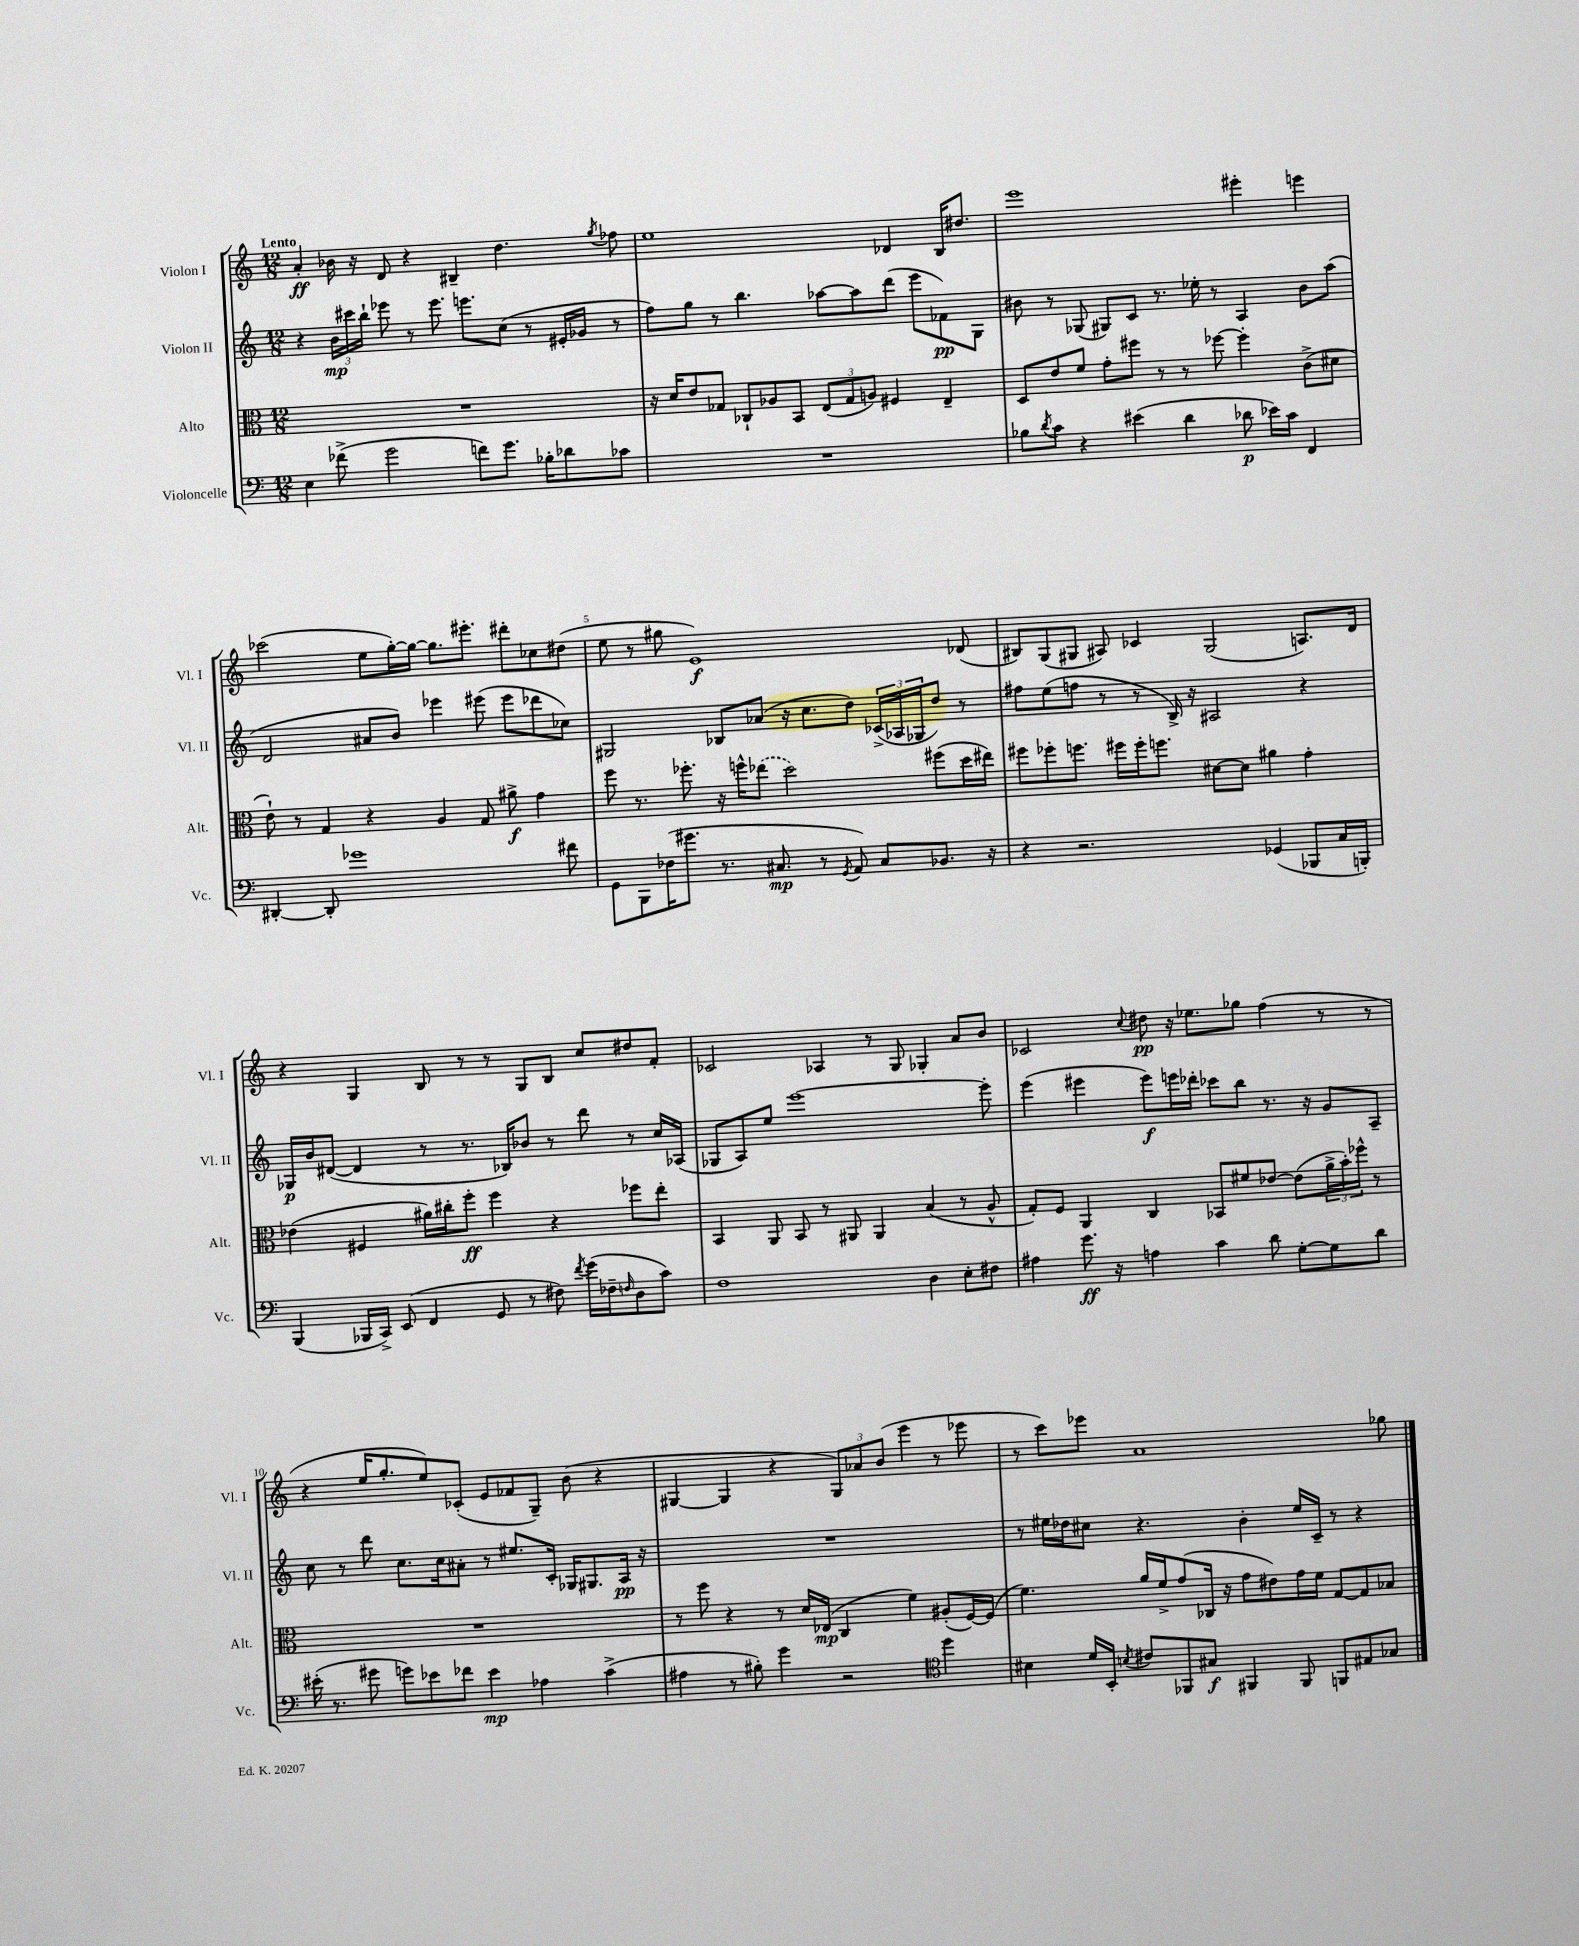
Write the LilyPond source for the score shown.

<<
\new StaffGroup <<
\new Staff = "s0" \with { instrumentName = "Violon I" shortInstrumentName = "Vl. I" } {
    \clef treble \key c \major \numericTimeSignature \time 12/8 \tempo "Lento"
    a'4-.\ff bes'16 r16 d'8 r4 bis4-- d''4. \acciaccatura { g''8 } fes''8 |
    e''1 des'4 b16 dis''8. |
    e'''1 eis'''4-. e'''4 |
    ces'''2( e''8 g''16~-.) g''16~ g''8. eis'''8.-. dis'''8-. ces''8 dis''8( |
    e''8 r8 gis''8 e'1\f) des'8( |
    bis8) g8( gis8 ais8) ces'4 gis2( a8.) d'16 |
    r4 g4 b8 r8 r8 g8 b8 c''8 dis''8 f'8-. |
    ces'2 aes4 r8 g8 ges4-. a'8 b'8 |
    ces'2 \appoggiatura { c''8 } dis''8\pp r16 ees''8. ges''8 f''4( r8 r8 |
    r4 e''16 g''8.-. e''8) ces'8-.( e'8 fes'8 g8--) b'8( r4 |
    gis4~ gis4 r4 \tuplet 3/2 { gis8) aes'8 b'8( } e'''4 r8 ees'''8 |
    r8 c'''8) ees'''8 a'1 ges''8 \bar "|." |
}
\new Staff = "s1" \with { instrumentName = "Violon II" shortInstrumentName = "Vl. II" } {
    \clef treble \key c \major \numericTimeSignature \time 12/8
    r4 \tuplet 3/2 { b'16\mp cis'''16 b''16-! } ees'''8 r8 ees'''8. e'''8. c''8( r8 eis'16-. ges'16 r8 |
    f''8) g''8 r8 b''4. aes''8~ aes''8 d'''8( e'''8 fes'8\pp) g8 |
    bis'8 r8 ges8( gis8) c'8 r8. ees''16-. r8 a4 bis'8 a''8( |
    d'2 ais'8 b'8) ees'''4 eis'''8( eis'''8 des'''8 ces''8) |
    gis2 bes8 aes'8( r16 c''8. d''8) \tuplet 3/2 { ces'16->( aes16 ges16 } d''8) r8 |
    fis''8 e''8( f''8 r8 r8 b16->) r16 ais2 r4 |
    ges16\p b'16 dis'8~( dis'4 r8 r8. bes16) bes'8 r8 d'''8 r8 c''16 aes16( |
    ges8 a8) e''8 e'''1~ e'''8-. |
    e'''4( eis'''4 eis'''8\f) e'''16 des'''16-. ces'''8 b''8 r8. r16 g'8 a8-- |
    c''8 r8 d'''8 c''8. c''16 ais'8-. r8 eis''8. c'16-. ges16 gis8. a16\pp r16 |
    R1. |
    r8 eis''16 des''16 cis''8 r4. b'4-. eis''16 c'16-- r8 r4 \bar "|." |
}
\new Staff = "s2" \with { instrumentName = "Alto" shortInstrumentName = "Alt." } {
    \clef alto \key c \major \numericTimeSignature \time 12/8
    R1. |
    r16 d'16 e'8 ges8 ces8-! aes8 b,8 \tuplet 3/2 { e8( ges8 a8) } fis4 e4-- |
    d8 e'8 f'8 g'8-. fis''8 r8 r8 fes''8~ fes''4-. c'8->( dis'8 |
    e'8-!) r8 g4 r4 a4 g8 ais'8->\f g'4 |
    f''8 r8. fes''8.-. r16 f''16-^ \once \slurDashed ees''8( d''2) fis''8( d''16 eis''16) |
    fis''8 fes''8-. f''8. fis''16 fis''16-. f''8. dis'8~ dis'8 ais'4 g'4-. |
    ees'4( fis4 ais'16) cis''16-. f''8-.\ff f''4 r4 fes''8 e''8-. |
    b,4 a,8 b,8 r8 ais,8 ais,4 b4( r8 a8-^ |
    g8-.) f8 a,4 c4 bes,8 fis'8 ees'8~ ees'8( \tuplet 3/2 { a'16-> b'16-.) fes''16-^ } r8 |
    R1. |
    r8 f''8 r4 r8 d'16 ees16\mp( c4 f'4) ais8-.( f16~) f16( |
    f'4.) a'16 f'16-> g'8( ces16 r16 g'8 eis'8) g'16 f'16 g8~ g8 bes8 \bar "|." |
}
\new Staff = "s3" \with { instrumentName = "Violoncelle" shortInstrumentName = "Vc." } {
    \clef bass \key c \major \numericTimeSignature \time 12/8
    e4 fes'8->( g'2 f'8) g'8. bes16-. des'8 ces'8 |
    R1. |
    bes8 \acciaccatura { d'8 } c'8 r4 eis'4( d'4 des'8\p ees'16) c'16 f,4 |
    dis,4~-. dis,8-. ges'1 fis'8 |
    g,8 b,,8 fes16( gis'8. r8. cis8.\mp r8 \acciaccatura { g,8 } a,8) cis8 bes,8. r16 |
    r4 r2. ges,4( bes,,8 c16 b,,16-.) |
    b,,4( bes,,16 c,16->) e,8( f,4 g,8 r8 fis8) \acciaccatura { f'8 } g'16( fes16-- \grace { f16 } d8 c'8) |
    f1 d4 e8-. fis8 |
    ais4 g'8.\ff r16 a4 c'4 d'8 g8~-. g8 d'8 |
    eis'16-.( r8. gis'8 g'8) ees'8 fes'8 ees'4\mp aes4 c'4->( |
    ais4 r8 bis8-.) g'4 r2 \clef tenor d''4 |
    bis4 d'16 b,16-. \acciaccatura { b8 } cis'8 fes,8 gis8\f fis,4 fis,8 f,8 eis8 ges8 \bar "|." |
}
>>
>>
\layout { \context { \Score \override BarNumber.break-visibility = ##(#f #t #t) barNumberVisibility = #(every-nth-bar-number-visible 5) } }
